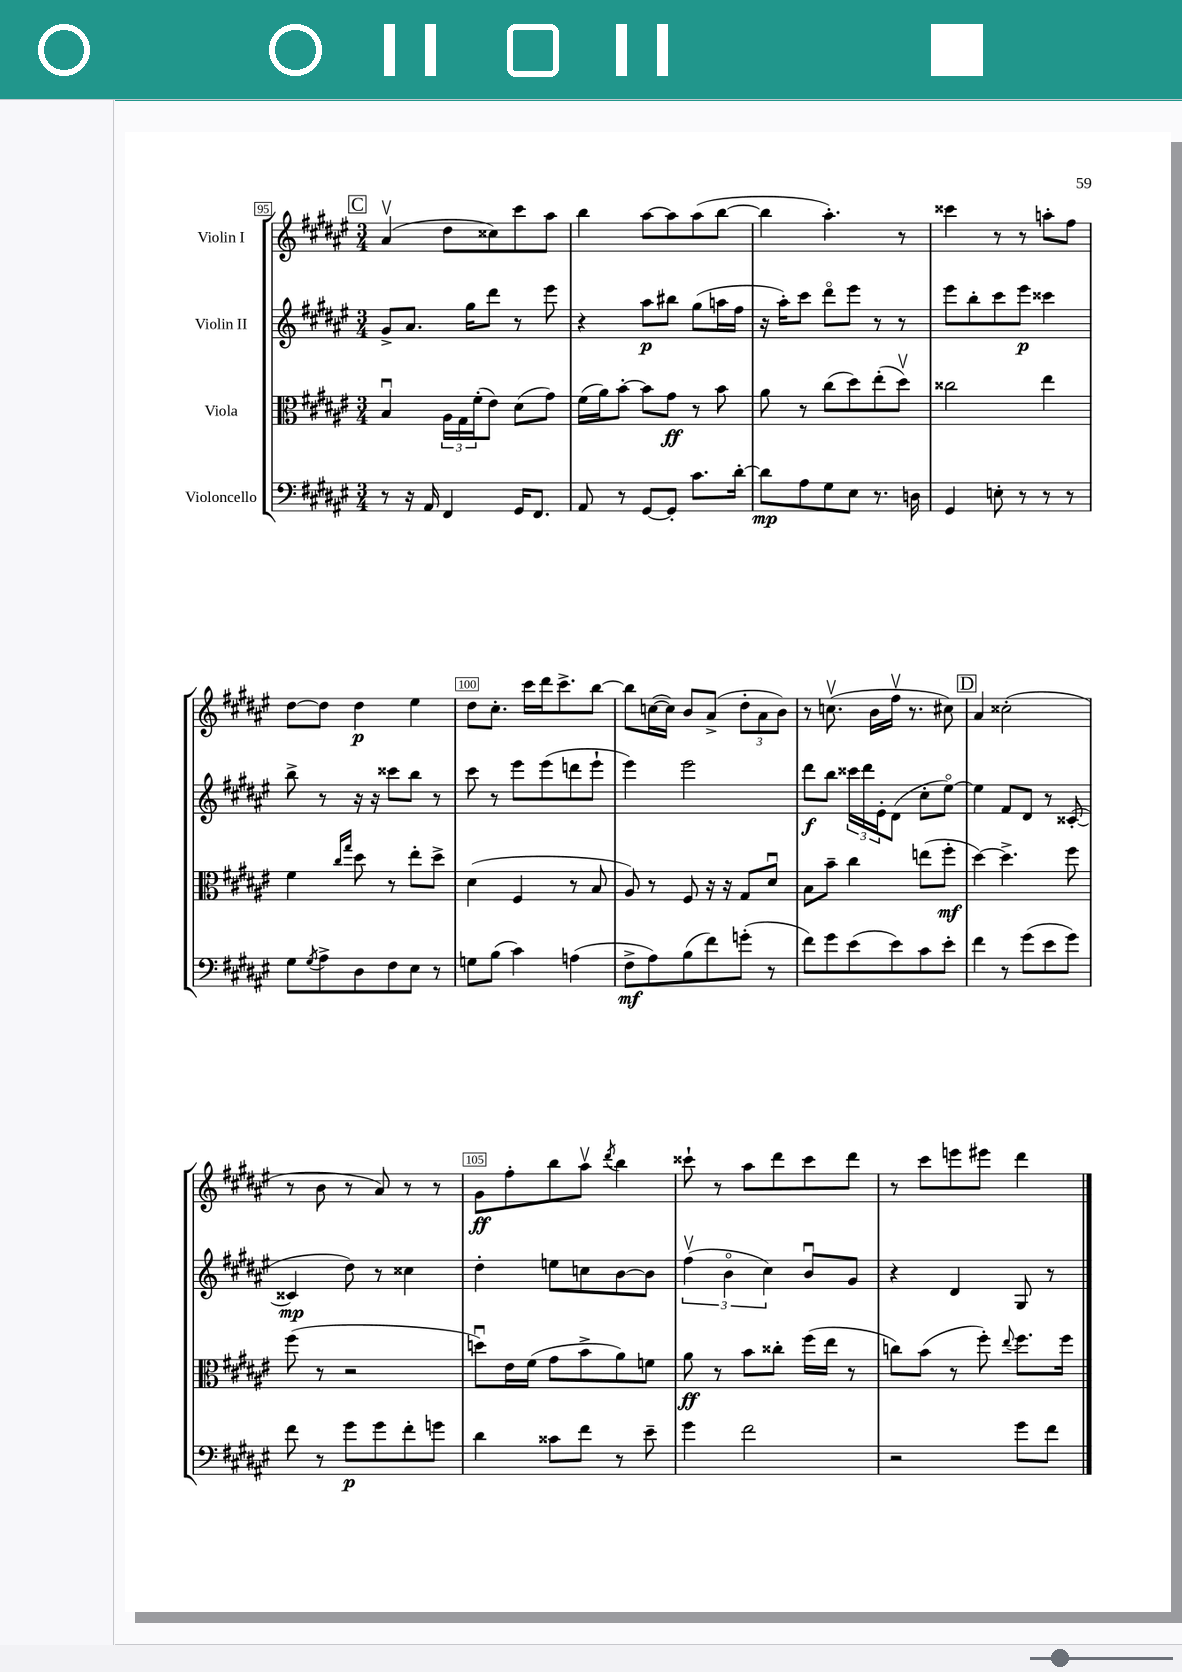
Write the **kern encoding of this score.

**kern	**kern	**kern	**kern
*staff4	*staff3	*staff2	*staff1
*clefF4	*clefC3	*clefG2	*clefG2
*k[f#c#g#d#a#e#]	*k[f#c#g#d#a#e#]	*k[f#c#g#d#a#e#]	*k[f#c#g#d#a#e#]
*M3/4	*M3/4	*M3/4	*M3/4
8r	4Bu	8g#^	(4a#v
16r	.	8.a#	.
16AA#	.	.	.
4FF#	24A#	.	8dd#
.	24G#	.	.
.	.	16gg#	.
.	(24f#'	.	.
.	8e#)	8ddd#	8cc##)
16GG#	(8d#	8r	8ccc#
8.FF#	.	.	.
.	8g#)	8eee#	8aa#
=	=	=	=
8AA#	(16f#	4r	4bb
.	16a#)	.	.
8r	[8b'	.	.
[8GG#	8b]	8aa#	[8aa#
8GG#']	8g#	8bb#	8aa#]
8.c#	8r	(8gg#	(8aa#
.	8b	16aa	[8bb
[16d#'	.	16ff#	.
=	=	=	=
8d#]	8a#	16r	4bb]
.	.	16aa#')	.
8A#	8r	8ccc#	.
8G#	(8cc#	8ddd#o	4.aa#')
8E#	8dd#)	8eee#	.
8.r	(8ee#'	8r	.
.	8dd#v)	8r	8r
16D	.	.	.
=	=	=	=
4GG#	2cc##	8eee#	4ccc##
.	.	8bb'	.
8E'	.	8ccc#	8r
8r	.	8eee#	8r
8r	4ee#	4ccc##	8aa'
8r	.	.	8ff#
=	=	=	=
8G#	4f#	8bb^	[8dd#
8qG#	.	.	.
8A#^	.	8r	8dd#]
.	16qqcc#	.	.
.	16qqgg#	.	.
8D#	8dd#	16r	4dd#
.	.	16r	.
8F#	8r	8ccc##	.
8E#	8ee#'	8bb	4ee#
8r	8dd#^	8r	.
=	=	=	=
8G	(4d#	8ccc#	8dd#
(8B	.	8r	8.cc#'
4c#)	4F#	8eee#	.
.	.	.	16ccc#
.	.	(8eee#	16ddd#
.	.	.	8.ccc#^
(4A	8r	8ddd	.
.	8B	8eee#`	[8bb
=	=	=	=
8F#^	8A#)	4eee#)	8bb]
8A#)	8r	.	([16cc
.	.	.	16cc])
(8B	8F#	2eee#	8b
8f#)	16r	.	(8a#^
.	16r	.	.
(8g'	8G#	.	12dd#'
.	.	.	12a#
8r	8d#u	.	.
.	.	.	12b)
=	=	=	=
8f#)	8B	8ddd#	8r
8g#	8b~	8bb	(8.ccv
(8e#	4cc#	24ccc##	.
.	.	24ddd#	.
.	.	.	16b
.	.	24e#'	.
8e#)	.	(8d#	16ff#v
.	.	.	8.r
8c#	(8ee	8cc#'	.
8e#'	8ff#'	[8ee#o)	8cc#)
=	=	=	=
4f#	[4dd#)	4ee#]	4a#
8r	4.dd#^]	8f#	(2cc##'
(8g#	.	8d#	.
8e#	.	8r	.
8g#)	8ff#	([8c##'	.
=	=	=	=
8f#	(8ff#	4c##]	8r
8r	8r	.	8b
8g#	2r	8dd#)	8r
8g#	.	8r	8a#)
8f#'	.	4cc##	8r
8g	.	.	8r
=	=	=	=
4d#	8ddu)	4dd#'	8g#
.	16e#	.	8ff#'
.	(16f#	.	.
8c##	8g#	8ee	8bb
8f#	8b^	8cc	8aa#v
.	.	.	8qddd#
8r	8a#)	[8b	4bb
8e#~	8f	8b]	.
=	=	=	=
4g#	8a#	(6ff#v	8ccc##`
.	8r	.	8r
.	.	6bo	.
2f#	8b	.	8aa#
.	.	6cc#)	.
.	8cc##'	.	8ddd#
.	(16ff#	8bu	8ccc##
.	16ee#	.	.
.	8r	8g#	8ddd#
=	=	=	=
2r	8cc)	4r	8r
.	(8b	.	8ccc#
.	8r	4d#	8eee
.	8ff#')	.	8eee#
.	8qqee#	.	.
8g#	8.ff#	8G#	4ddd#
8f#	.	8r	.
.	16ff#	.	.
==	==	==	==
*-	*-	*-	*-
